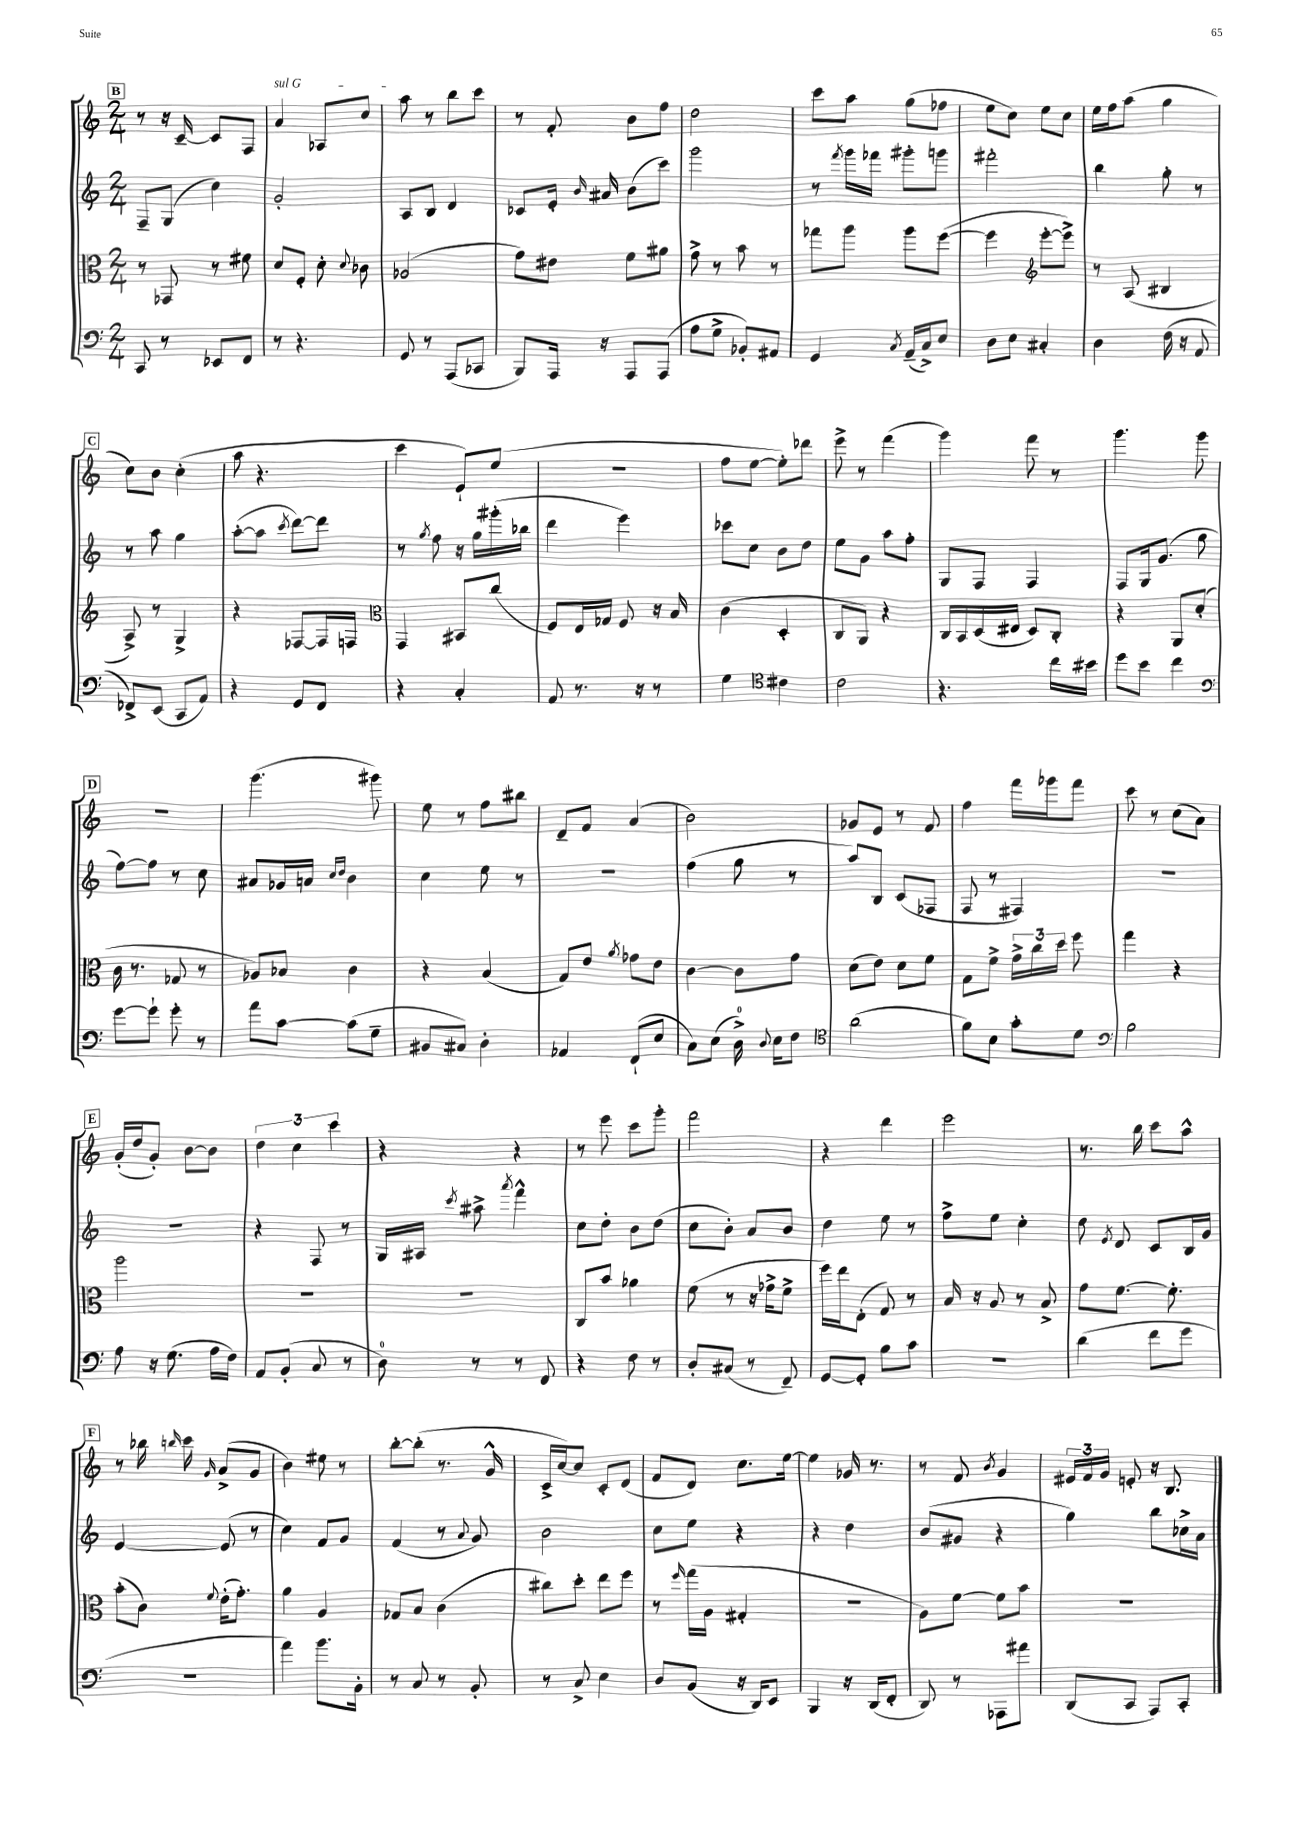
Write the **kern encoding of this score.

**kern	**kern	**kern	**kern
*staff4	*staff3	*staff2	*staff1
*clefF4	*clefC3	*clefG2	*clefG2
*k[]	*k[]	*k[]	*k[]
*M2/4	*M2/4	*M2/4	*M2/4
8CC	8r	8F~	8r
8r	8GG-	(8G	16r
.	.	.	[16c~
8EE-	8r	4cc)	8c]
8FF	8f#	.	8F
=	=	=	=
8r	8d	2g'	4a
4.r	8F'	.	.
.	8d'	.	8A-
.	8qqd	.	.
.	8c-	.	8cc
=	=	=	=
8GG	(2A-	8A	8aa
8r	.	8B	8r
(8AAA	.	4d	8bb
8CC-	.	.	8ccc
=	=	=	=
8BBB)	8g)	8c-	8r
16AAA	8e#	16e'	8f'
.	.	16qqb	.
16r	.	16a#	.
8AAA	8f	(8b	8b
(8AAA	8a#	8ccc)	8ff
=	=	=	=
8A	8g^	2ggg	2dd
8G^	8r	.	.
8BB-')	8b	.	.
8AA#	8r	.	.
=	=	=	=
4GG	8gg-	8r	8ccc
.	.	8qfff	.
.	8aa	16ggg	8aa
.	.	16fff-	.
8qC	.	.	.
(16AA~	8aa	8ggg#'	(8gg
16C^)	.	.	.
8E	([8ff	8ggg	8ff-
=	=	=	=
8D	4ff]	2fff#'	8ee
8E	.	.	8cc)
*	*clefG2	*	*
4C#'	[8eee'	.	8ee
.	8eee^])	.	8cc
=	=	=	=
4D	8r	4bb	16ee
.	.	.	16ff
.	(8A	.	(8aa
(16F	4B#	8gg'	4gg
16r	.	.	.
8AA	.	8r	.
=	=	=	=
8FF-^)	8A^)	8r	8cc)
(8EE	8r	8aa	8b
8CC	4G^	4gg	(4cc'
8AA)	.	.	.
=	=	=	=
4r	4r	([8aa'	8aa
.	.	8aa]	4.r
.	.	8qccc	.
8GG	[8F-	[8ddd)	.
8FF	16F-]	8ddd]	.
.	16F	.	.
=	=	=	=
*	*clefC3	*	*
4r	4GG	8r	4ccc
.	.	8qgg	.
.	.	8ff	.
4C'	8BB#	16r	8e`)
.	.	16gg	.
.	(8cc	(16ggg#'	(8ee
.	.	16bb-	.
=	=	=	=
8AA	8F)	4ddd	2r
8.r	16E	.	.
.	16G-	.	.
.	8F	4eee)	.
16r	.	.	.
8r	16r	.	.
.	16B	.	.
=	=	=	=
4G	(4c	8ccc-	8ff
.	.	8cc	[8ee
*clefC4	*	*	*
4c#	4D'	8b	8ee'])
.	.	8dd	8ddd-
=	=	=	=
2c	8C	8ee	8eee^
.	8AA)	8g	8r
.	4r	8aa	(4fff
.	.	8ff'	.
=	=	=	=
4.r	16C	8G	4ggg)
.	16BB	.	.
.	(16D	8F	.
.	16E#	.	.
.	8D)	4F	8fff
16cc	8C'	.	8r
16b#	.	.	.
=	=	=	=
8dd	4r	8F	4.ggg
8b	.	16G	.
.	.	(8.g	.
4cc	8AA	.	.
.	(8d'	8gg	8ggg
=	=	=	=
*clefF4	*	*	*
[8g	16c	[8ff)	2r
.	8.r	.	.
8g`]	.	8ff]	.
8g'	8G-	8r	.
8r	8r	8cc	.
=	=	=	=
8a	8A-)	8a#	(4.ggg
[8c	8B-	16g-	.
.	.	16a	.
.	.	16qqcc	.
.	.	16qqdd	.
(8c]	4c	4b	.
8G~	.	.	8ggg#)
=	=	=	=
8BB#	4r	4cc	8ee
8C#)	.	.	8r
4D'	(4B	8ee	8ff
.	.	8r	8bb#
=	=	=	=
4AA-	8G)	2r	8d~
.	8e	.	8f
.	8qa	.	.
(8FF`	8g-	.	(4a
8E	8e	.	.
=	=	=	=
8C)	[4c	(4ff	2b)
(8E	.	.	.
16D^)	8c]	8gg	.
8qqD	.	.	.
16E	.	.	.
8F	8g	8r	.
=	=	=	=
*clefC4	*	*	*
(2a	(8d	8aa)	8g-
.	8e)	8B	8e
.	8d	(8c	8r
.	8f	8F-	8f
=	=	=	=
8f)	8G	8F	4ff
8B	8f^	8r	.
8g'	24g^	4F#)	16fff
.	24cc	.	.
.	.	.	16ggg-
.	24dd	.	.
8d	8ff	.	8fff
=	=	=	=
*clefF4	*	*	*
2B	4gg	2r	8ccc
.	.	.	8r
.	4r	.	(8cc
.	.	.	8a)
=	=	=	=
8A	2aa	2r	(16g'
.	.	.	16dd
16r	.	.	8g')
(8.G	.	.	.
.	.	.	[8b
16A	.	.	8b]
16F)	.	.	.
=	=	=	=
8AA	2r	4r	6dd
(8BB'	.	.	.
.	.	.	6cc
8C	.	8F	.
.	.	.	6ccc
8r	.	8r	.
=	=	=	=
8D)	2r	16G	4r
.	.	16A#	.
.	.	8qccc	.
8r	.	8aa#^	.
.	.	8qaaa	.
8r	.	4fff^^	4r
8FF	.	.	.
=	=	=	=
4r	8C	8cc	8r
.	8b	8dd'	8eee
8F	4a-	8b	8ccc
8r	.	(8dd	8ggg'
=	=	=	=
8D'	(8f	8cc	2fff
(8C#	8r	8b')	.
8r	16r	8a	.
.	16g-^	.	.
8FF~)	8f^	8b	.
=	=	=	=
[8GG	16ff)	4dd	4r
.	16ee	.	.
8GG']	(8E'	.	.
8B	8G)	8ee	4ddd
8c	8r	8r	.
=	=	=	=
2r	16B	8ff^	2eee
.	16r	.	.
.	8A	8ee	.
.	8r	4cc'	.
.	8B^	.	.
=	=	=	=
(4d	8g	8dd	8.r
.	.	8qe	.
.	[8.f	8d	.
.	.	.	16bb
8f	.	8c	8ccc
.	8.f']	.	.
8g	.	16B	8aa^^
.	.	16g	.
=	=	=	=
2r	(8b'	[4e	8r
.	8c)	.	16bb-
.	.	.	16qqbb
.	.	.	16ccc
.	8qqf	.	16qqg
.	(16e'	(8e]	(8a^
.	8.g')	.	.
.	.	8r	8g
=	=	=	=
4a)	4a	4cc)	4b)
8.b	4A	8f	8ee#
.	.	8g	8r
16BB'	.	.	.
=	=	=	=
8r	8G-	(4f	[8bb'
8C	8B	.	(8bb']
8r	(4c	8r	8.r
.	.	8qqa	.
8BB'	.	8g)	.
.	.	.	16g^^
=	=	=	=
8r	8cc#)	2b	16c^
.	.	.	[16cc)
8C^	8dd'	.	8cc]
4E	8ee	.	8c'
.	8ff	.	(8d
=	=	=	=
8D	8r	8cc	8f
.	16qqff	.	.
(8BB	(16gg	8ee	8d)
.	16A	.	.
16r	4G#'	4r	8.cc
16DD)	.	.	.
8EE	.	.	.
.	.	.	[16ee
=	=	=	=
4BBB	2r	4r	4ee]
16r	.	4dd	16g-
(16DD	.	.	8.r
8FF'	.	.	.
=	=	=	=
8DD)	8A)	(8b	8r
8r	[8f	8g#	8f
.	.	.	8qb
8AAA-	8f]	4r	4g
8a#	8b	.	.
=	=	=	=
(8DD	2r	4gg)	24e#
.	.	.	24f
.	.	.	24g
8CC	.	.	8e'
8AAA)	.	8bb	16r
.	.	.	8.B
8CC'	.	16cc-^	.
.	.	16a	.
==	==	==	==
*-	*-	*-	*-
